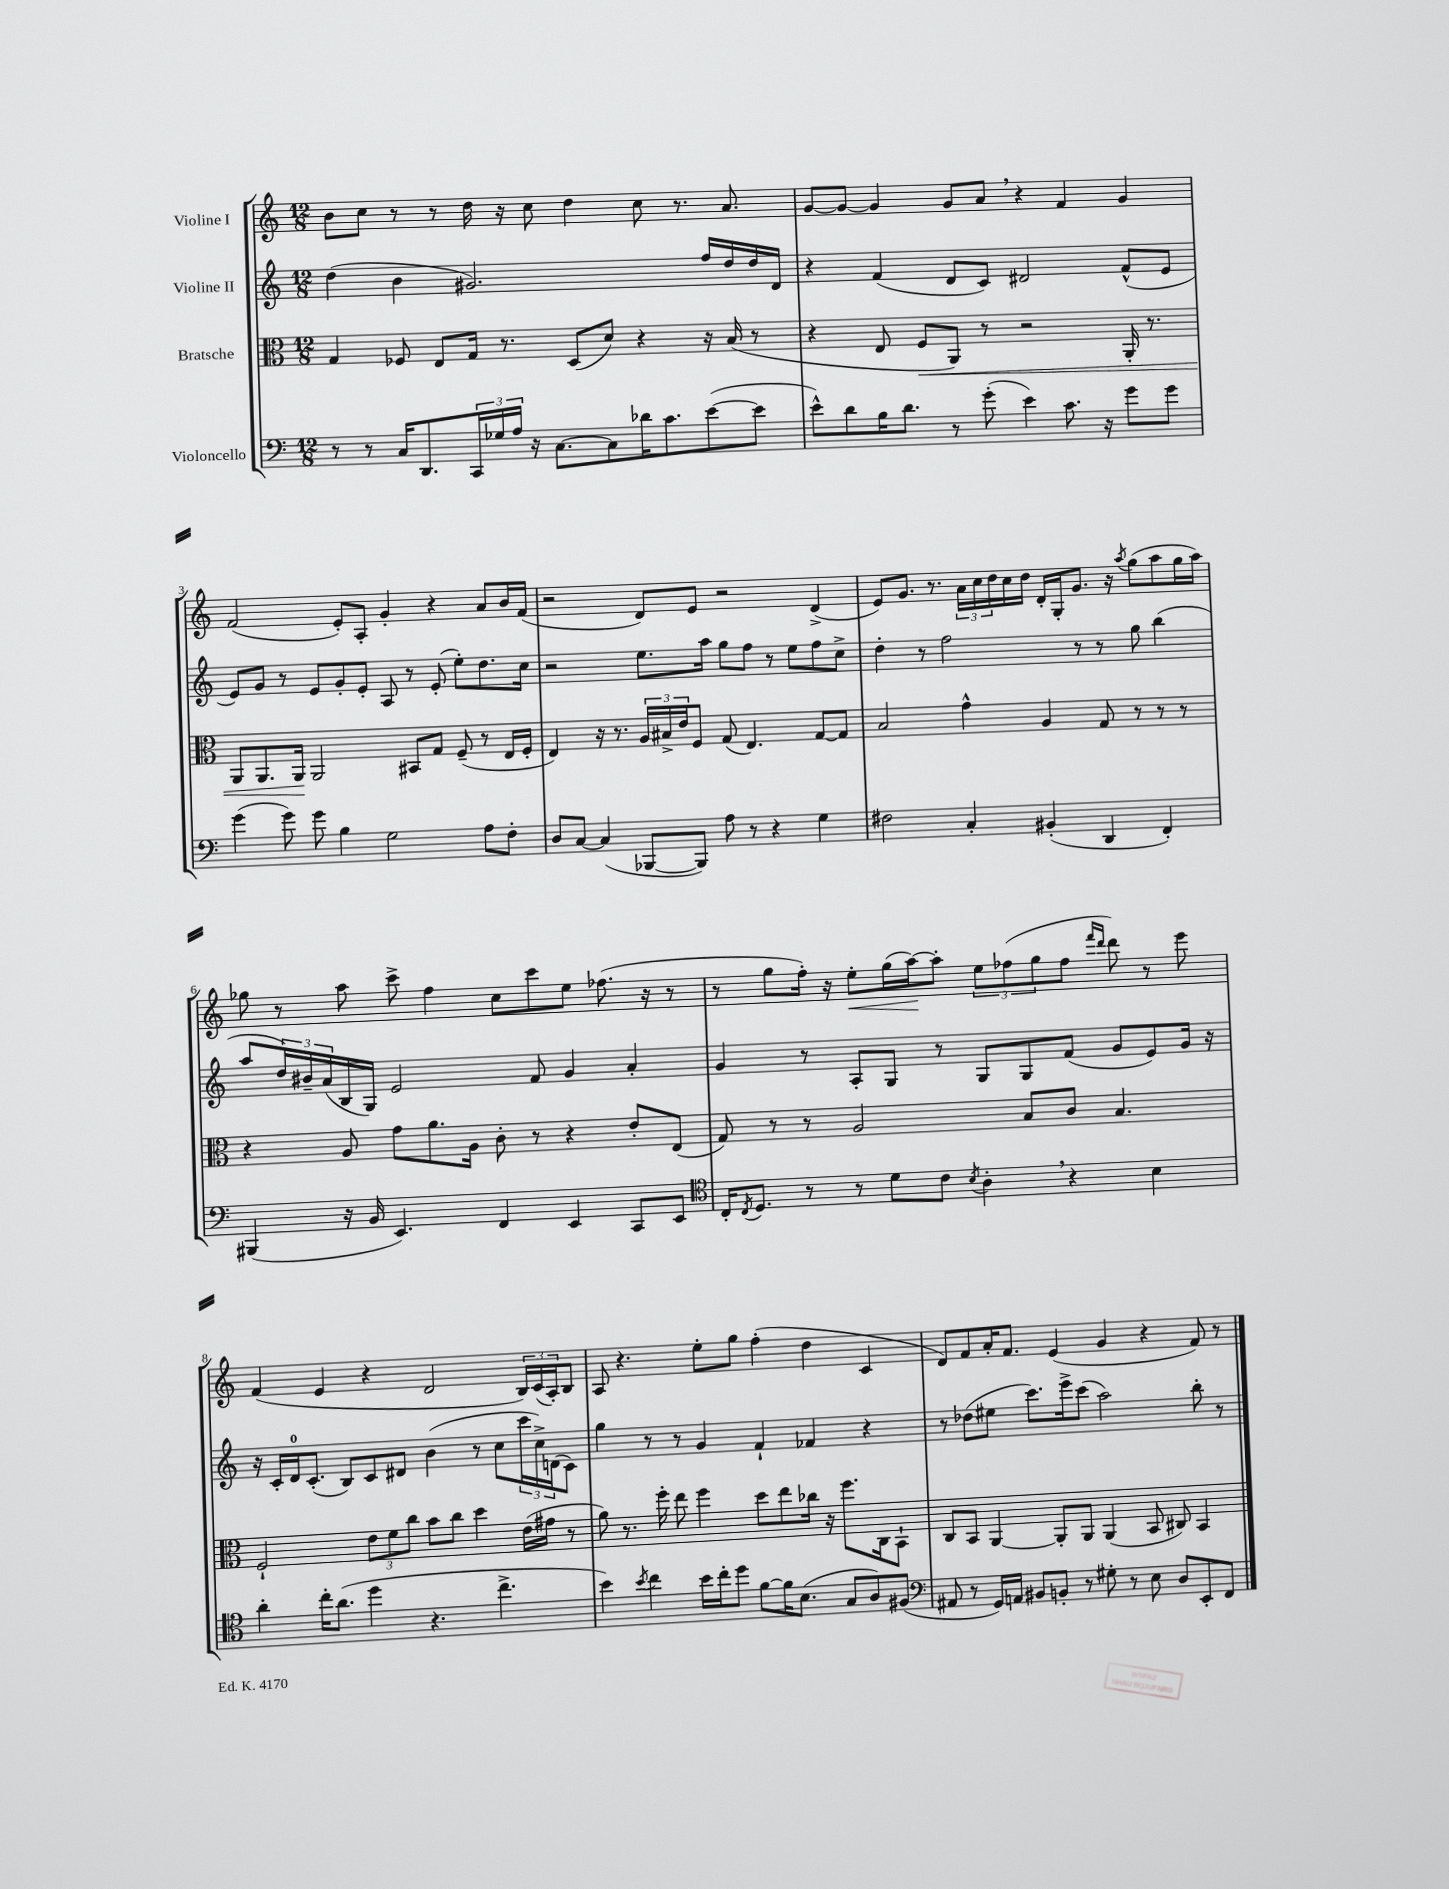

**kern	**kern	**kern	**kern
*staff4	*staff3	*staff2	*staff1
*clefF4	*clefC3	*clefG2	*clefG2
*k[]	*k[]	*k[]	*k[]
*M12/8	*M12/8	*M12/8	*M12/8
8r	4G/	(4dd\	8b\L
8r	.	.	8cc\J
16C/LK	8F-/	4b\	8r
8.DD/	.	.	.
.	8E/L	.	8r
24CC/L	16G/Jk	2.g#/)	16dd\
24G-/	.	.	.
.	8.r	.	16r
24A/JJ	.	.	.
16r	.	.	8cc\
[8.C\L	.	.	.
.	(8D/L	.	4dd\
8C\]	8d/J)	.	.
16d-\K	4r	.	8cc\
8.c\	.	.	.
.	.	.	8.r
([8e\	16r	16ff/LL	.
.	(16B/	16dd/	8.a/
8e\]J	8r	16dd/	.
.	.	16d/JJ	.
=	=	=	=
8e^^\L)	4r	4r	[8g/L
8d\	.	.	8g/_J
16B\K	8E/	(4f/	4g/]
8.d\J	.	.	.
.	8F/L	.	.
8r	8AA/J)	8d/L	8g/L
(8g'\	8r	8c/J)	8a/J
4e\)	2r	2d#/	4r
8.c\	.	.	4f/
16r	.	.	.
8g\L	16AA'/	(8f^^/L	4g/
.	8.r	.	.
8g\J	.	8e/J	.
=	=	=	=
(4g\	8AA/L	8e/L)	(2f/
.	8.AA/	8g/J	.
8g\)	.	8r	.
.	16AA/Jk	.	.
8g\	2AA/	8e/L	.
4B\	.	8g'/	8e'/L)
.	.	8e'/J	8A'/J
2G\	.	8A/	4g'/
.	8BB#/L	8r	.
.	8G/J	(8e'/	4r
.	(8F~/	8ee'\L)	.
8A\L	8r	8.dd\	8a/L
8F'\J	16E/LL	.	16b/L
.	16F'/JJ	16cc\Jk	(16f/JJ
=	=	=	=
8D/L	4E/)	2r	2r
[8C/J	.	.	.
(4C/]	16r	.	.
.	8.r	.	.
[8BBB-/L	24A/LL	8.ee\L	8d/L)
.	24B#^/	.	.
.	24e/J	.	.
8BBB-/]J)	8F/J	.	8e/J
.	.	16aa\Jk	.
8A\	(8G/	8gg\L	2r
8r	4.E/)	8ff\J	.
4r	.	8r	.
.	.	8ee\L	.
4G\	[8G/L	8ff\	(4d^/
.	8G/]J	8cc^\J	.
=	=	=	=
2F#\	2B/	4dd'\	8e/L)
.	.	.	8.g/J
.	.	8r	.
.	.	.	8.r
.	.	2ff\	.
4C'/	4g^^\	.	24a\LL
.	.	.	24cc\
.	.	.	24dd\
.	.	.	16cc\
.	.	.	16dd\JJ
(4BB#'/	4A/	.	16d'/LL
.	.	.	16G'/J
.	.	8r	8.g/J
4DD/	8G/	8r	.
.	.	.	16r
.	.	.	8qaa/
.	8r	8gg\	(8gg\L
4FF'/)	8r	(4bb\	8aa\
.	8r	.	16gg\L
.	.	.	16aa\JJ)
=	=	=	=
(4BBB#/	4r	8aa/L	8gg-\
.	.	24dd/L)	8r
.	.	24b#~/	.
.	.	(24a/	.
16r	8A/	16B/	8aa\
16BB/	.	16G/JJ)	.
4.EE/)	8g\L	2e/	8ccc^\
.	8.a\	.	4ff\
.	16A\Jk	.	.
4FF/	8c'\	.	8cc\L
.	8r	8f/	8ccc\
4EE/	4r	4g/	8ee\J
.	.	.	(8.ff-\
8CC/L	8e'/L	4a'/	.
.	.	.	16r
8EE/J	(8E/J	.	8r
=	=	=	=
*clefC4	*	*	*
16C'/LK	8G/)	4g/	8r
8qC/	.	.	.
8.D/J	.	.	.
.	8r	.	8gg\L
8r	8r	8r	16ff'\Jk)
.	.	.	16r
8r	2A/	8A'/L	8ee'\L
8d\L	.	8G/J	(16gg\L
.	.	.	[16aa\J)
8c\J	.	8r	8aa'\]J
8qB/	.	.	.
4A'\	.	8G/L	12ee\L
.	.	.	(12ff-\
.	8B/L	8G/	.
.	.	.	12gg\
4r	8c/J	(8f/J	8ff-\J
.	.	.	16qqfff/LL
.	.	.	16qqddd/JJ
.	4.B/	8g/L	8ddd\)
4B\	.	8e/)	8r
.	.	16g/Jk	8eee\
.	.	16r	.
=	=	=	=
4a'\	2F`/	16r	(4f/
.	.	16c'/LL	.
.	.	16d/J	.
.	.	(8.c'/J	.
16cc'\LK	.	.	4e/
(8.a\J	.	.	.
.	.	8B/L)	.
4dd\	12e\L	8c/	4r
.	12f\	.	.
.	.	8d#/J	.
.	12cc\J	.	.
4.r	8b\L	(4b\	2d/
.	8cc\J	.	.
.	4dd\	8r	.
4.cc^\	.	8cc\L	.
.	(16e\LL	24ccc\L	24B/LL)
.	.	24cc^\)	(24c/
.	16g#\JJ	.	.
.	.	(24d\J	24A'/J)
.	8r	8c\J)	8B/J
=	=	=	=
4b\)	8a\)	4gg\	8A/
.	8.r	.	4.r
8qb/	.	.	.
4cc\	.	8r	.
.	16ff'\	.	.
.	8ee\	8r	.
16b\LL	4ff\	4g/	8ee'\L
16cc'\J	.	.	.
8dd\J	.	.	8gg\J
[8f\L	8dd\L	4f`/	(4ff'\
16f\]K	8ee\	.	.
(8.B\J	.	.	.
.	16cc-\Jk	4f-/	4dd\
.	16r	.	.
8G/L	8.ff\L	.	.
8A/)	.	4r	4c/
.	16C\k	.	.
(8F#/J	8BB`\J	.	.
=	=	=	=
*clefF4	*	*	*
8AA#/	8C/L	8r	8d/L)
8r	8BB/J	(8dd-\L	8f/
16GG/LL)	[4AA/	8ee#\J	16a'/K
16AA/JJ	.	.	8.f/J
8BB#/L	.	8.ccc\L)	.
8BB'/J	8AA'/]L	.	(4e/
.	.	16eee^\k	.
8r	8AA/J	(8ccc\J	.
8G#'\	(4AA/	2aa\)	4g/
8r	.	.	.
8E\	8BB/	.	4r
8D/L	8C#/)	.	.
8EE'/	4BB/	8bb'\	8f/)
8FF/J	.	8r	8r
==	==	==	==
*-	*-	*-	*-
